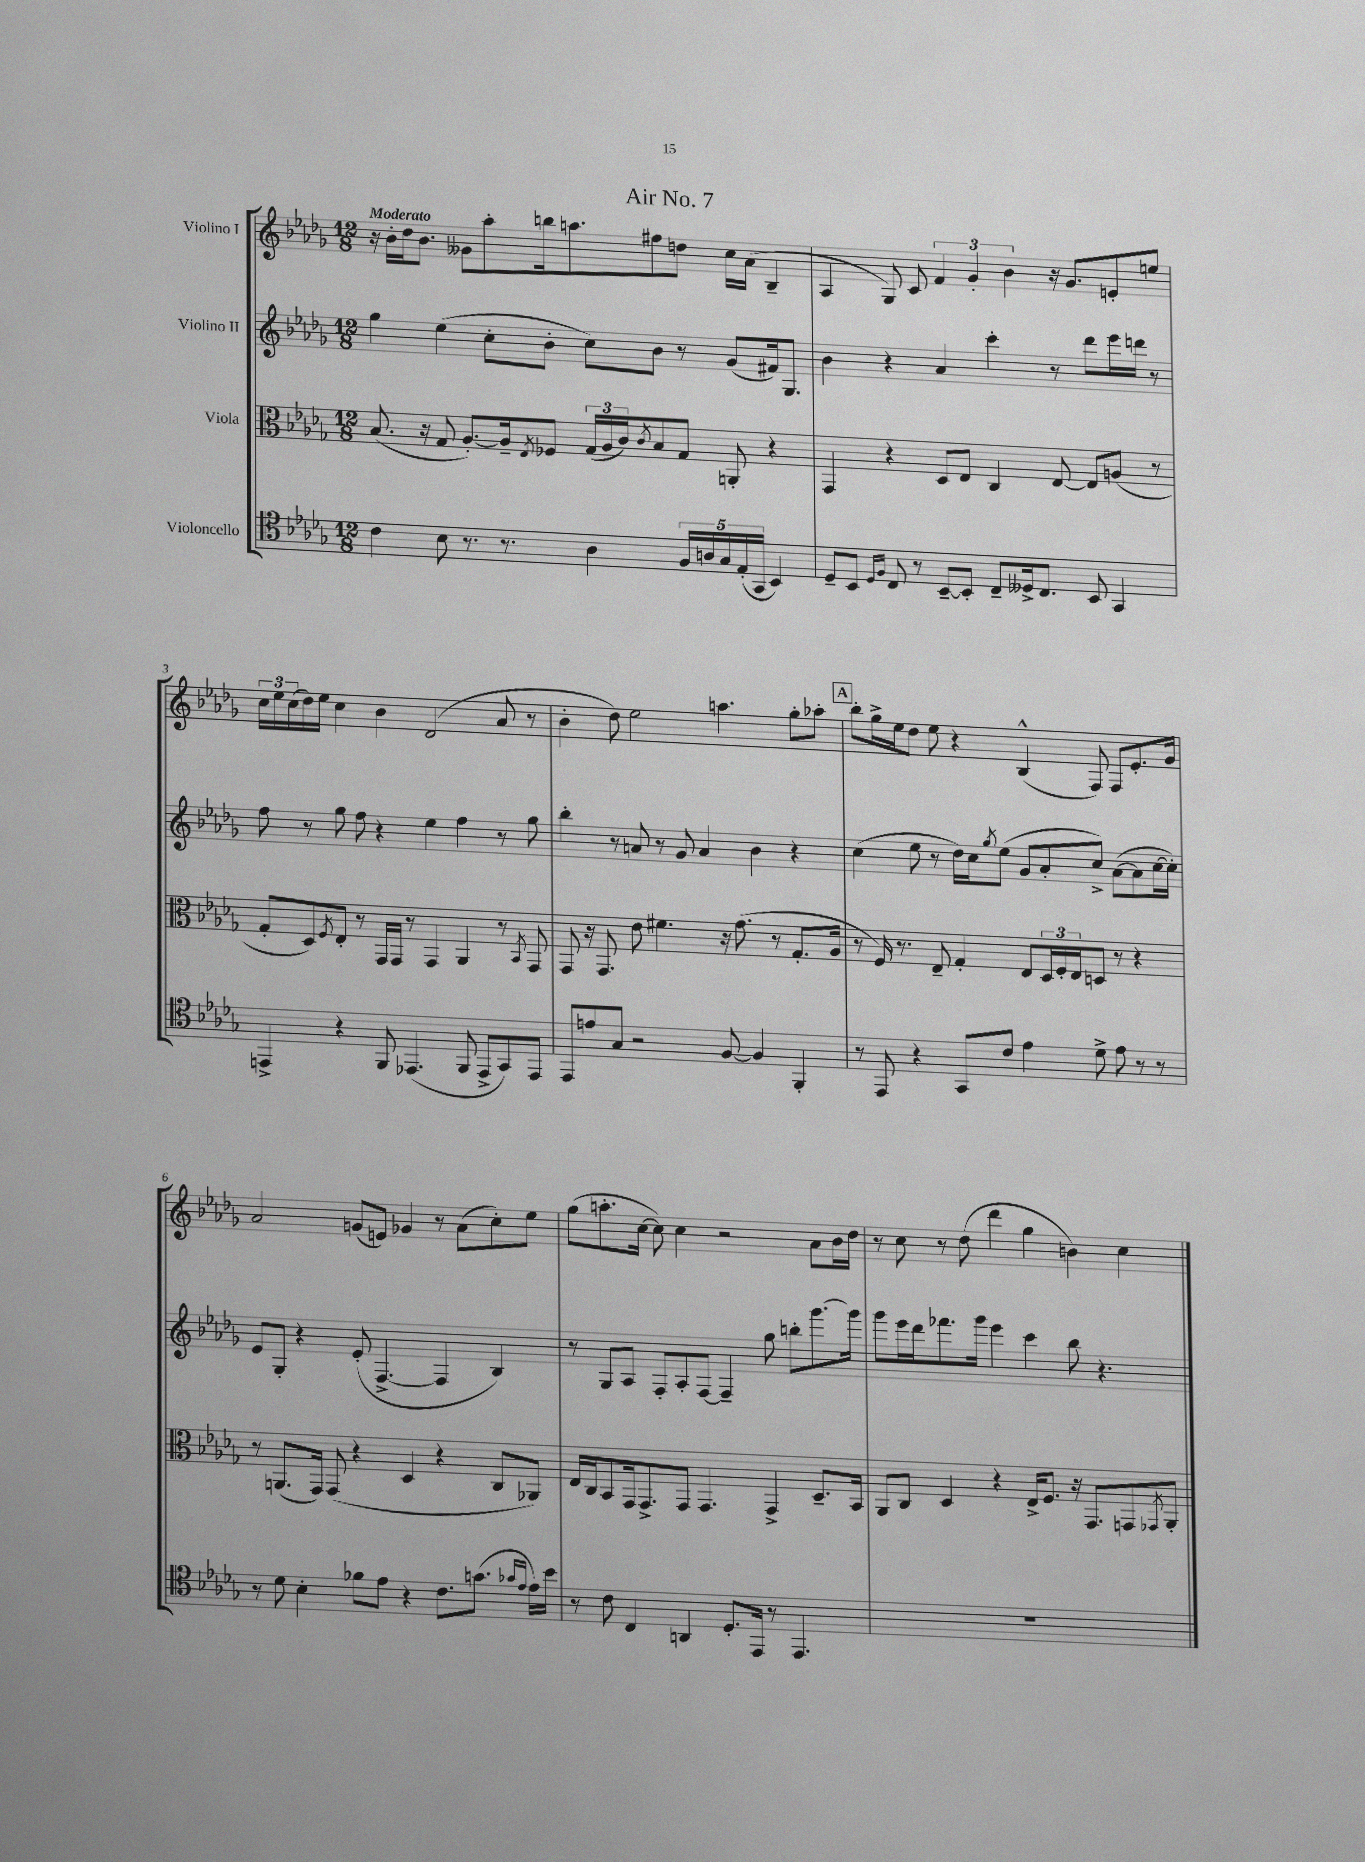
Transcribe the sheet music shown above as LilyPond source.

\header { title = "Air No. 7" }
<<
\new StaffGroup <<
\new Staff = "s0" \with { instrumentName = "Violino I" } {
    \clef treble \key des \major \numericTimeSignature \time 12/8 \tempo "Moderato"
    r16 bes'16-. des''16 bes'8. geses'8 aes''8-. b''16 a''8. fis''8 d''8 c''16 aes'16( bes4-- |
    aes4 ges8) c'8 \tuplet 3/2 { f'4 ges'4-. bes'4 } r16 ges'8. e'8-. e''8 |
    \tuplet 3/2 { c''16 ees''16 c''16( } des''16) ees''16 c''4 bes'4 des'2( aes'8 r8 |
    bes'4-. des''8) ees''2 a''4. ges''8-. aes''8-. |
    \mark \markup { \box "A" } bes''8-. ges''16-> ees''16 des''8 ees''8 r4 bes4-^( f8) f8 ees'8.-. ges'16 |
    aes'2 g'8( e'8) ges'4 r8 aes'8( c''8-.) ees''8 |
    ges''8( a''8.-. c''16~ c''8) c''4 r2 aes'8 bes'16 des''16 |
    r8 c''8 r8 des''8( des'''4 ges''4 b'4) c''4 \bar "|." |
}
\new Staff = "s1" \with { instrumentName = "Violino II" } {
    \clef treble \key des \major \numericTimeSignature \time 12/8
    ges''4 ees''4( c''8-. bes'8-. c''8) bes'8 r8 ges'8( fis'16) ges8. |
    bes'4 r4 aes'4 c'''4-. r8 des'''8 ees'''16 d'''16 r8 |
    f''8 r8 ges''8 f''8 r4 ees''4 f''4 r8 ges''8 |
    bes''4-. r8 a'8 r8 ges'8 a'4 bes'4 r4 |
    \mark \markup { \box "A" } c''4( ees''8 r8 des''16) c''16 \acciaccatura { ges''8 } ees''8( ges'8 aes'8-. c''8->) aes'8~( aes'8 c''16~ c''16-.) |
    ees'8 ges8-. r4 ees'8-.( f4.~-> f4 bes4) |
    r8 ges8 aes8 f8-. aes8-. f8~ f4-- ges''8 b''8-. ges'''8.~ ges'''16 |
    ges'''8 ees'''16 des'''16 fes'''8. ges'''16 ees'''4 c'''4 bes''8 r4. \bar "|." |
}
\new Staff = "s2" \with { instrumentName = "Viola" } {
    \clef alto \key des \major \numericTimeSignature \time 12/8
    bes8.( r16 ges8 aes8.~-.) aes16-- \acciaccatura { ees8 } fes8 \tuplet 3/2 { ges16( aes16 c'16) } \acciaccatura { c'8 } bes8 ges8 a,8-. r4 |
    ges,4 r4 des8 ees8 c4 ees8~ ees8 a8( r8 |
    ges8-. des8) \acciaccatura { f8 } ees8-. r8 ges,16 ges,16 r8 ges,4 aes,4 r8 \acciaccatura { bes,8 } ges,8 |
    ges,8 r16 ges,8. ees'8 fis'4. r16 ges'8.( r8 ges8.-. aes16 |
    \mark \markup { \box "A" } r8 f16) r8. ees8-- ges4-. ees8 \tuplet 3/2 { des16 f16-. ees16 } d8 r8 r4 |
    r8 a,8.( ges,16) ges,8( r4 des4 r4 c8 aes,8) |
    ees16 c16 bes,8 ges,16 ges,8.-> ges,8 ges,4. ges,4-> des8.-- bes,16 |
    aes,8 c8 des4 r4 ees16-> f8. r16 ges,8. g,8 \acciaccatura { ges,8 } aes,8-. \bar "|." |
}
\new Staff = "s3" \with { instrumentName = "Violoncello" } {
    \clef tenor \key des \major \numericTimeSignature \time 12/8
    c'4 bes8 r8. r8. aes4 \tuplet 5/4 { f16 a16 ges16 ees16-.( ges,16 } bes,4) |
    des8-- bes,8 \grace { des16 f16 } c8 r8 bes,8~-- bes,8-. c8-- deses16-> c8. bes,8 ges,4 |
    e,4-> r4 f,8 ees,4.( f,8 ees,8-> ges,8) ees,8 |
    ees,8 e'8 ges8 r2 f8~ f4 f,4-. |
    \mark \markup { \box "A" } r8 ees,8 r4 ges,8 c'8 ees'4 des'8-> ees'8 r8 r8 |
    r8 des'8 bes4-. fes'8 ees'8 r4 c'8. g'8.( \grace { ges'16 ees'16 } ees'16) bes'16 |
    r8 c'8 c4 a,4 des8.-. ees,16 r8 ees,4. |
    R1. \bar "|." |
}
>>
>>
